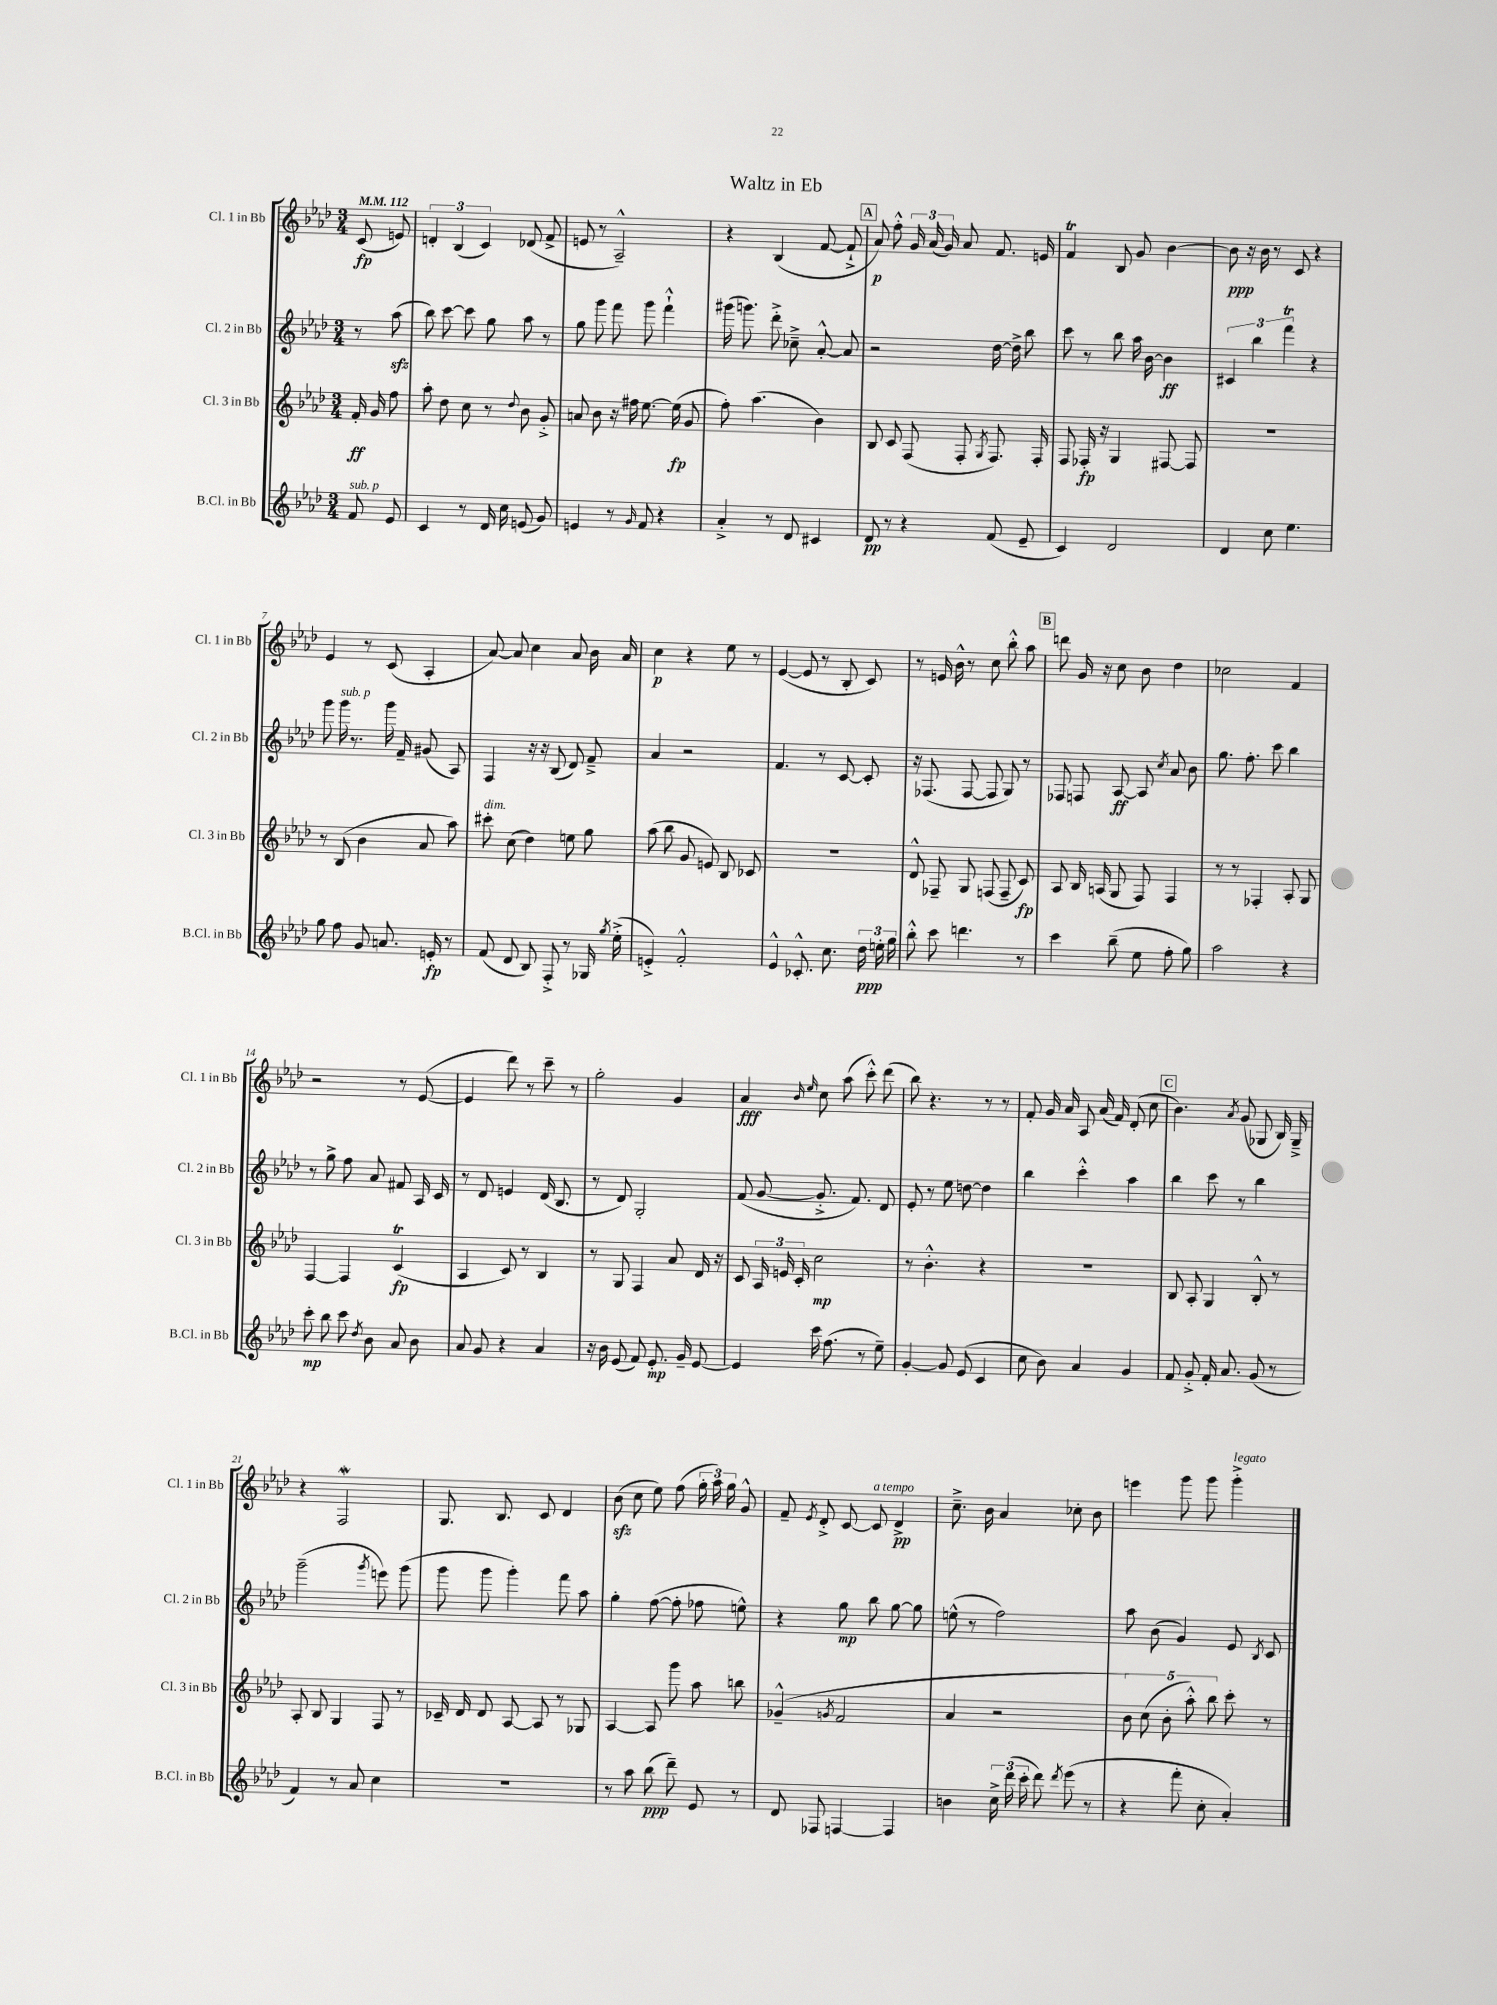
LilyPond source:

\header { title = "Waltz in Eb" }
<<
\new StaffGroup <<
\new Staff = "s0" \with { instrumentName = "Cl. 1 in Bb" shortInstrumentName = "Cl. 1 in Bb" } {
    \clef treble \key aes \major \numericTimeSignature \time 3/4 \partial 4 \tempo 4 = 112
    \autoBeamOff c'8\fp( e'8) |
    \tuplet 3/2 { d'4-. bes4( c'4) } des'8( f'8-> |
    e'8 r8 aes2---^) |
    r4 bes4( f'8~ f'8-!-> |
    \mark \markup { \box "A" } aes'8\p) f''8-.-^ \tuplet 3/2 { g'16 aes'16( g'16) } aes'8 f'8. e'16 |
    f'4\trill bes8 g'8 bes'4~ |
    bes'8\ppp r16 bes'16 r8 c'8 r4 |
    ees'4 r8 c'8( aes4-. |
    aes'8~) aes'8 c''4 aes'8 bes'16 aes'16 |
    c''4\p r4 ees''8 r8 |
    ees'4~( ees'8 r8 bes8-. c'8) |
    r8 e'16 bes'16-^ r8 c''8 bes''8-.-^ aes''8 |
    \mark \markup { \box "B" } d'''8 g'16 r16 c''8 bes'8 des''4 |
    ces''2 f'4 |
    r2 r8 ees'8~( |
    ees'4 des'''8) r8 c'''8-- r8 |
    g''2-. g'4 |
    aes'4\fff \grace { bes'16 ees''16 } c''8 aes''8( c'''8-.-^) des'''8( |
    bes''8) r4. r8 r8 |
    f'8-. g'16 aes'16 aes8 aes'16( f'16) des'8-.( c''8 |
    \mark \markup { \box "C" } bes'4.) \acciaccatura { aes'8 } g'8( ges8 bes16) ges16---> |
    r4 f2\mordent |
    g8. bes8. c'8 des'4 |
    bes'8\sfz( c''8 ees''8) f''8( \tuplet 3/2 { g''16-. aes''16) g''16 } g'8-^ |
    f'8-- \acciaccatura { ees'8 } des'8-.-> c'8~ c'8^\markup { \italic "a tempo" } des'4->\pp |
    c''8.---> bes'16 aes'4 ces''8-. bes'8 |
    e'''4 g'''8 g'''8 g'''4-.->^\markup { \italic "legato" } \bar "|." |
}
\new Staff = "s1" \with { instrumentName = "Cl. 2 in Bb" shortInstrumentName = "Cl. 2 in Bb" } {
    \clef treble \key aes \major \numericTimeSignature \time 3/4 \partial 4
    \autoBeamOff r8 aes''8\sfz( |
    bes''8) c'''8~ c'''8 g''8 aes''8 r8 |
    g''8 g'''8 f'''8 g'''8 f'''4-!-^ |
    gis'''16( g'''8.) des'''8-.-> ces''8---> aes'8~-.-^ aes'8 |
    \mark \markup { \box "A" } r2 des''16~ des''16-> bes''8 |
    c'''8 r8 bes''8 aes''16 bes'16~ bes'4\ff |
    \tuplet 3/2 { cis'4 bes''4 f'''4\trill } r4 |
    g'''8 g'''16^\markup { \italic "sub. p" } r8. g'''16 f'16-- gis'8( aes8) |
    f4 r16 r16 bes8( des'8) f'8---> |
    aes'4 r2 |
    f'4. r8 c'8~ c'8-. |
    r16 fes8.( fes8~ fes8 g8) r8 |
    \mark \markup { \box "B" } fes8 f8 aes8~\ff aes8 \acciaccatura { c''8 } aes'8 bes'8 |
    g''8. f''8.-. c'''8 bes''4 |
    r8 g''8-> f''8 aes'8 fis'8 aes16 c'16 |
    r8 des'8 e'4 des'16( bes8. |
    r8 des'8) g2-. |
    f'8( g'8~ g'8.-.-> f'8.) des'8 |
    ees'8-. r8 ees''8 d''8~ d''4 |
    bes''4 c'''4-.-^ aes''4 |
    \mark \markup { \box "C" } bes''4 c'''8 r8 bes''4 |
    g'''2--( \acciaccatura { g'''8 } e'''8) g'''8( |
    g'''8 g'''8 g'''4-.) f'''8 aes''8 |
    g''4-. f''8~( f''8-. fes''8 e''8-^) |
    r4 g''8\mp bes''8 g''8~ g''8 |
    e''8-^( r8 f''2) |
    aes''8 bes'8( g'4) ees'8 \acciaccatura { bes8 } c'8 \bar "|." |
}
\new Staff = "s2" \with { instrumentName = "Cl. 3 in Bb" shortInstrumentName = "Cl. 3 in Bb" } {
    \clef treble \key aes \major \numericTimeSignature \time 3/4 \partial 4
    \autoBeamOff f'16-.\ff g'16 f''8 |
    aes''8-. des''8 c''8 r8 \appoggiatura { des''8 } bes'8 g'8-.-> |
    a'8 bes'8 r16 fis''16 ees''8.~ ees''16\fp( g'8 |
    f''8-.) aes''4.( bes'4) |
    \mark \markup { \box "A" } bes8 c'8 f8( f8-. \acciaccatura { g8 } f8.) f16-. |
    f8 fes16-.\fp r16 g4 fis8~ fis8 |
    R2. |
    r8 bes8( bes'4 aes'8 aes''8) |
    cis'''8-.^\markup { \italic "dim." } c''8( des''4) e''8 g''8 |
    aes''8( bes''8 g'8 e'8) bes8 ces'8 |
    R2. |
    des'8-^ fes8-- g8 f8( f8-- c'8\fp) |
    \mark \markup { \box "B" } aes8 bes16 a16( g8 f8) f4 |
    r8 r8 fes4-. aes8-. g8 |
    f4~ f4 c'4\trill\fp( |
    aes4 c'8) r8 bes4 |
    r8 g8 f4 aes'8 des'16 r16 |
    c'8 \tuplet 3/2 { aes16 e'16 c'16-. } c''2\mp |
    r8 bes'4.-.-^ r4 |
    R2. |
    \mark \markup { \box "C" } bes8 aes8-. g4 bes8-.-^ r8 |
    aes8-. bes8 g4 f8 r8 |
    ces'16-- des'16 des'8 aes8~ aes8 r8 ges8 |
    aes4~ aes8 g'''8 aes''8 b''8 |
    ges'4---^( \acciaccatura { g'8 } f'2 |
    aes'4 r2 |
    \tuplet 5/4 { bes'8) c''8( bes'8-. aes''8-.-^) bes''8 } c'''8-. r8 \bar "|." |
}
\new Staff = "s3" \with { instrumentName = "B.Cl. in Bb" shortInstrumentName = "B.Cl. in Bb" } {
    \clef treble \key aes \major \numericTimeSignature \time 3/4 \partial 4
    \autoBeamOff f'8^\markup { \italic "sub. p" } ees'8 |
    c'4 r8 des'16 c''16 e'8( g'8) |
    e'4 r8 \grace { g'16 } f'8 r4 |
    aes'4-.-> r8 des'8 cis'4 |
    \mark \markup { \box "A" } des'8\pp r8 r4 f'8( ees'8-- |
    c'4) des'2 |
    des'4 c''8 ees''4. |
    g''8 f''8 g'8 a'8. e'16-.\fp r8 |
    f'8( des'8 bes8) f8-.-> r8 ges16 \acciaccatura { g''8 } ees''16-.->( |
    e'4-.->) f'2-.-^ |
    ees'4-^ ces'8.-.-^ c''8. \tuplet 3/2 { des''16\ppp e''16-. g''16 } |
    bes''8-.-^ c'''8 d'''4. r8 |
    \mark \markup { \box "B" } c'''4 bes''8--( ees''8 f''8-. g''8) |
    aes''2 r4 |
    c'''8-.\mp bes''8 c'''8 \acciaccatura { des''8 } bes'8 aes'8 bes'8 |
    aes'8 g'8 r4 aes'4 |
    r16 bes'16 ees'8( f'8) ees'8.-.\mp g'16-- ees'8~ |
    ees'4 c'''16 f''8.( r8 ees''8--) |
    g'4~-. g'8 ees'8( c'4 |
    c''8 bes'8) aes'4 g'4 |
    \mark \markup { \box "C" } f'8 g'8-.-> f'16-. aes'8. g'8( r8 |
    f'4) r8 aes'8 c''4 |
    R2. |
    r8 aes''8 bes''8\ppp( des'''8--) ees'8 r8 |
    des'8 fes8 f4~ f4 |
    b'4 \tuplet 3/2 { c''16-> des'''16( c'''16-. } des'''8) \acciaccatura { des'''8 } ees'''8( r8 |
    r4 f'''8-. c''8-. aes'4-.) \bar "|." |
}
>>
>>
